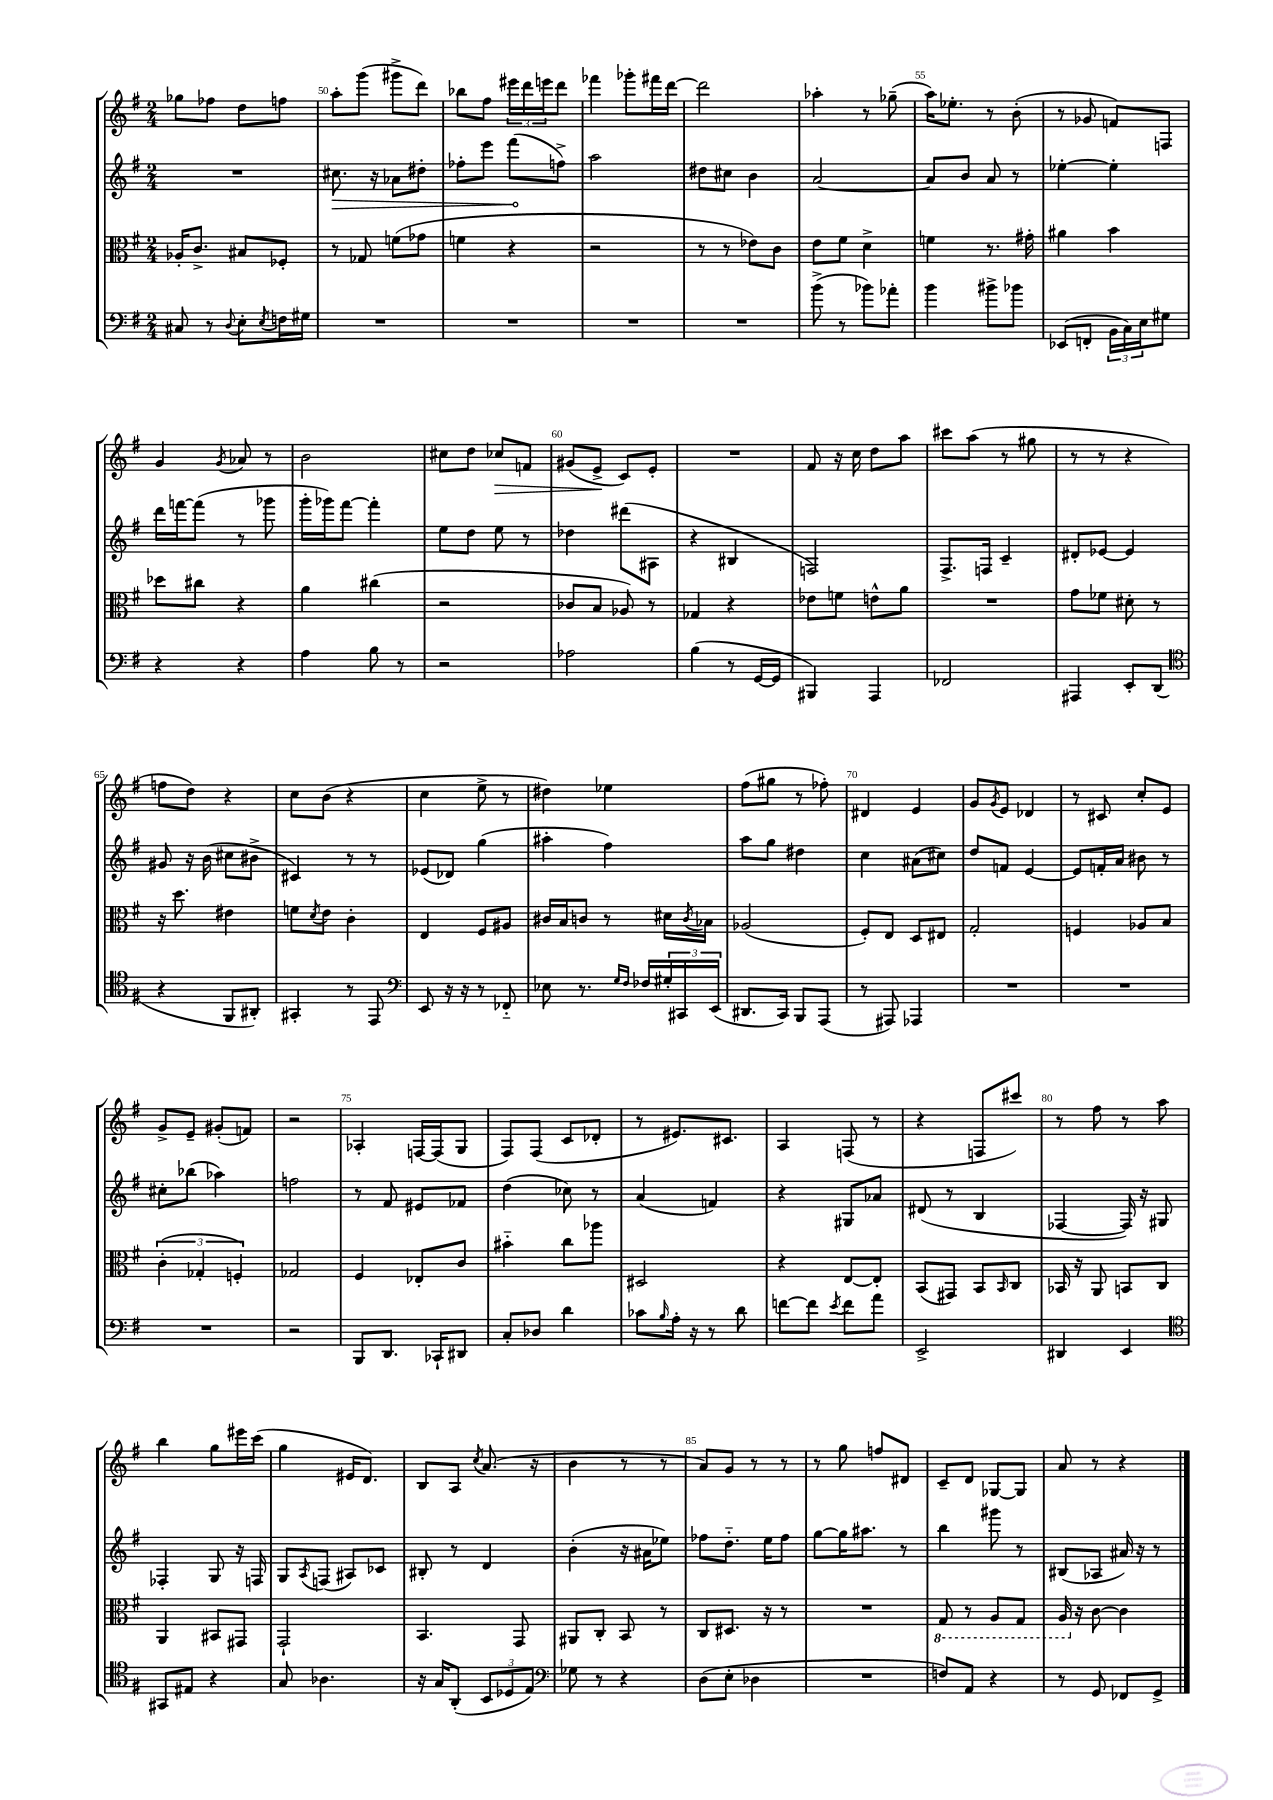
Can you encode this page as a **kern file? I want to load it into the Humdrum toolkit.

**kern	**kern	**kern	**kern
*staff4	*staff3	*staff2	*staff1
*clefF4	*clefC3	*clefG2	*clefG2
*k[f#]	*k[f#]	*k[f#]	*k[f#]
*M2/4	*M2/4	*M2/4	*M2/4
8C#	16A-'	2r	8gg-
.	8.c^	.	.
8r	.	.	8ff-
8qqD	.	.	.
8E'	8B#	.	8dd
8qE	.	.	.
16F	8F-'	.	8ff
16G#	.	.	.
=	=	=	=
2r	8r	8.cc#	8aa'
.	8G-	.	(8ggg
.	.	16r	.
.	(8f	8a-	8ggg#^
.	8g-	8dd#'	8ddd)
=	=	=	=
2r	4f	8ff-'	8bb-
.	.	8eee	8ff#
.	4r	(8fff#	24eee#
.	.	.	24ddd
.	.	.	24eee
.	.	8ff^)	8ddd
=	=	=	=
2r	2r	2aa	4fff-
.	.	.	8ggg-'
.	.	.	16fff#
.	.	.	[16ddd
=	=	=	=
2r	8r	8dd#	2ddd]
.	8r	8cc#	.
.	8e-)	4b	.
.	8c	.	.
=	=	=	=
(8b^	8e	[2a	4aa-'
8r	8f#	.	.
8b-)	4d^	.	8r
8a-'	.	.	(8gg-~
=	=	=	=
4b	4f	8a]	16aa)
.	.	.	8.ee-'
.	.	8b	.
8b#^	8.r	8a	8r
8b-	.	8r	(8b'
.	16g#'	.	.
=	=	=	=
(8EE-	4a#	[4ee-'	8r
8FF'	.	.	8g-
24BB	4b	4ee-']	8f)
24C)	.	.	.
24E	.	.	.
8G#	.	.	8F
=	=	=	=
4r	8dd-	16ddd	4g
.	.	[16fff	.
.	8cc#	(8fff]	.
.	.	.	8qg
4r	4r	8r	8a-
.	.	8ggg-	8r
=	=	=	=
4A	4a	16ggg'	2b
.	.	16ggg-)	.
.	.	[8fff#	.
8B	(4cc#	4fff#']	.
8r	.	.	.
=	=	=	=
2r	2r	8ee	8cc#
.	.	8dd	8dd
.	.	8ee	8cc-
.	.	8r	8f
=	=	=	=
2A-	8c-	4dd-	(8g#
.	8B	.	8e^
.	8A-)	(8ddd#	8c)
.	8r	8A#	8e'
=	=	=	=
(4B	4G-	4r	2r
8r	4r	4B#	.
[16GG	.	.	.
16GG]	.	.	.
=	=	=	=
4BBB#)	8e-	2F)	8f#
.	8f	.	16r
.	.	.	16cc
4AAA	8e^^	.	8dd
.	8a	.	8aa
=	=	=	=
2FF-	2r	8.F#^	8ccc#
.	.	.	(8aa
.	.	16F	.
.	.	4c~	8r
.	.	.	8gg#
=	=	=	=
4AAA#	8g	8d#'	8r
.	8f-	[8e-	8r
8EE'	8d#'	4e-]	4r
(8DD	8r	.	.
=	=	=	=
*clefC4	*	*	*
4r	16r	8g#	8ff
.	8.dd	.	.
.	.	16r	8dd)
.	.	(16b	.
8FF#	4e#	8cc#	4r
8AA#')	.	8b#^	.
=	=	=	=
4GG#'	8f	4c#)	8cc
.	8qd	.	.
.	8e	.	(8b
8r	4c'	8r	4r
8EE	.	8r	.
=	=	=	=
*clefF4	*	*	*
8EE	4E	(8e-	4cc
16r	.	8d-)	.
16r	.	.	.
8r	8F#	(4gg	8ee^
8FF-'~	8A#	.	8r
=	=	=	=
8E-	16c#	4aa#'	4dd#)
.	16B	.	.
8.r	8c	.	.
.	8r	4ff#)	4ee-
16qqG	.	.	.
16qqF#	.	.	.
16F-	.	.	.
24G#'	16d#	.	.
24CC#	.	.	.
.	8qc	.	.
.	16B-	.	.
(24EE	.	.	.
=	=	=	=
8.DD#	(2A-	8aa	(8ff#
.	.	8gg	8gg#
16CC)	.	.	.
8BBB	.	4dd#	8r
(8AAA	.	.	8ff-')
=	=	=	=
8r	8F#')	4cc	4d#
8AAA#)	8E	.	.
4AAA-	8D	(8a#	4e
.	8E#	8cc#)	.
=	=	=	=
2r	2G'	8dd	8g
.	.	.	8qg
.	.	8f	8e
.	.	[4e	4d-
=	=	=	=
2r	4F	8e]	8r
.	.	16f'	8c#
.	.	16a	.
.	8A-	8b#	8cc'
.	8B	8r	8e
=	=	=	=
2r	(6c'	8cc#'	8g^
.	.	(8bb-	8e~
.	6G-'	.	.
.	.	4aa-)	(8g#'
.	6F')	.	.
.	.	.	8f)
=	=	=	=
2r	2G-	2ff	2r
=	=	=	=
8BBB	4F#	8r	4A-'
8.DD	.	8f#	.
.	8E-'	8e#	[16F
16CC-`	.	.	(16F]
8DD#	8c	8f-	8G
=	=	=	=
8C'	4b#'~	(4dd	8F#)
8D-	.	.	(8F#
4d	8cc	8cc-)	8c
.	8aa-	8r	8d-'
=	=	=	=
8c-	2D#	(4a	8r
16qqB	.	.	.
16A'	.	.	8.e#)
16r	.	.	.
8r	.	4f)	.
.	.	.	8.c#
8d	.	.	.
=	=	=	=
[8f	4r	4r	4A
8f]	.	.	.
8qe	.	.	.
8f	[8E	8G#	(8F
8a	8E']	8a-	8r
=	=	=	=
2EE^	(8BB	(8d#	4r
.	8GG#)	8r	.
.	8BB	4B	8F
.	16qqBB	.	.
.	8C	.	8ccc#)
=	=	=	=
4DD#	16BB-	[4F-	8r
.	16r	.	.
.	8AA	.	8ff#
4EE	8BB	16F-])	8r
.	.	16r	.
.	8C	8G#	8aa
=	=	=	=
*clefC4	*	*	*
8GG#	4AA	4F-'	4bb
8E#	.	.	.
4r	8BB#	8G	8gg
.	8GG#	16r	16eee#
.	.	16F	(16ccc
=	=	=	=
8G	2GG`	8G	4gg
.	.	8qA	.
4.A-	.	(8F	.
.	.	8A#)	16e#
.	.	.	8.d)
.	.	8c-	.
=	=	=	=
16r	4.BB	8B#'	8B
16G	.	.	.
(8AA'	.	8r	8A
.	.	.	8qcc
12BB	.	4d	(8.a
12D-	.	.	.
.	8GG	.	.
12E)	.	.	.
.	.	.	16r
=	=	=	=
*clefF4	*	*	*
8G-	8AA#	(4b'	4b
8r	8C'	.	.
4r	8BB	16r	8r
.	.	16a#	.
.	8r	8ee-)	8r
=	=	=	=
(8D	8C	8ff-	8a)
8E'	8.D#	8.dd'~	8g
4D-	.	.	8r
.	16r	16ee	.
.	8r	8ff-	8r
=	=	=	=
2r	2r	[8gg	8r
.	.	16gg]	8gg
.	.	8.aa#	.
.	.	.	8ff
.	.	8r	8d#
=	=	=	=
8F)	8GG	4bb	8c~
8AA	8r	.	8d
4r	8AA	8ggg#	[8G-
.	8GG	8r	8G-]
=	=	=	=
8r	16AA	(8B#	8a
.	16r	.	.
8GG	[8c	8A-	8r
8FF-	4c]	16a#)	4r
.	.	16r	.
8GG^	.	8r	.
==	==	==	==
*-	*-	*-	*-
